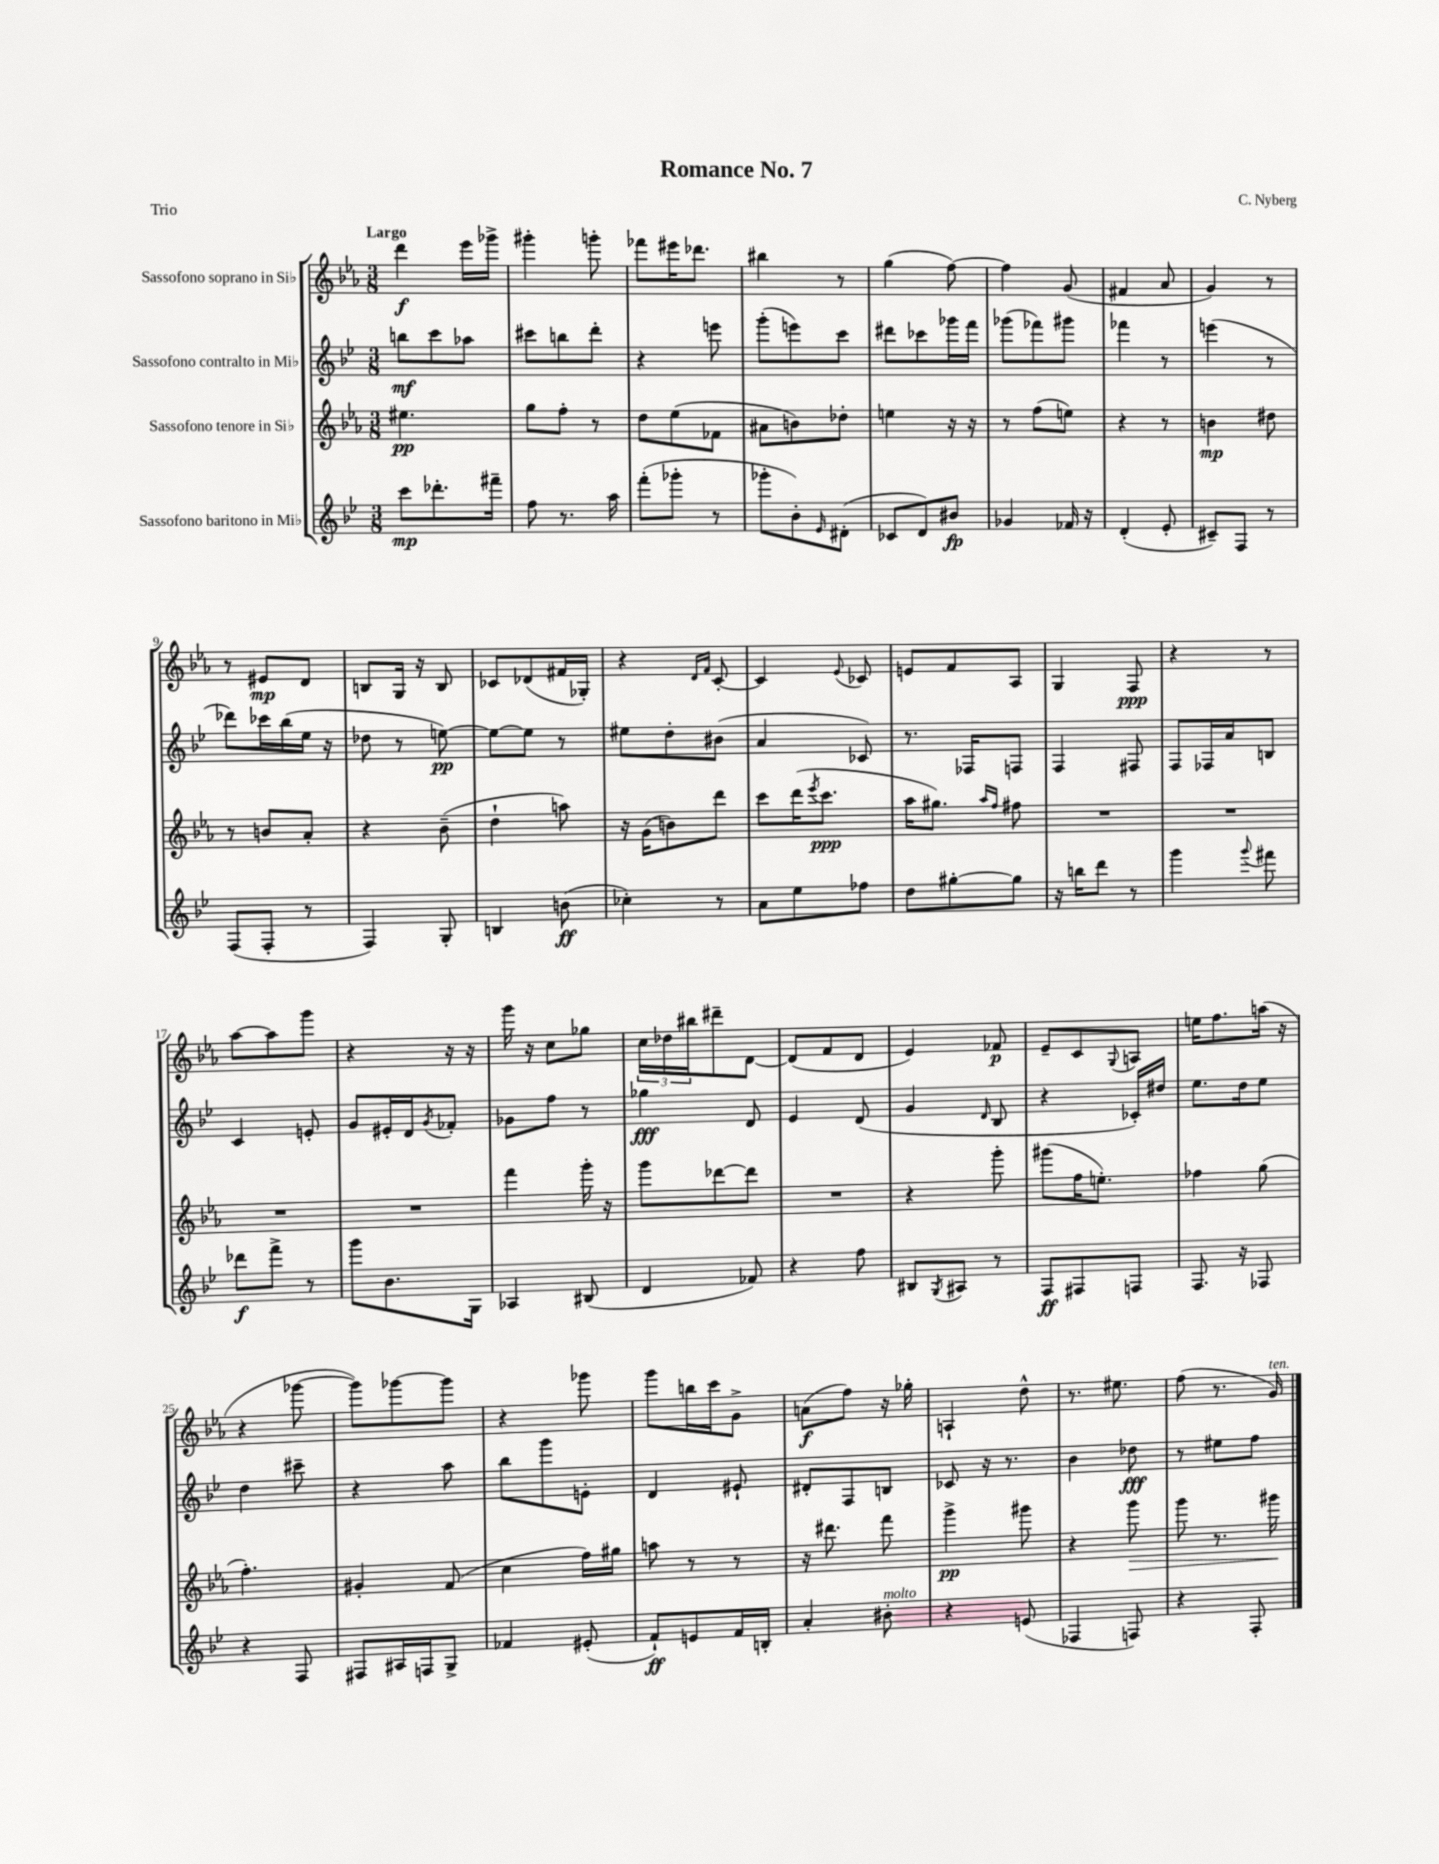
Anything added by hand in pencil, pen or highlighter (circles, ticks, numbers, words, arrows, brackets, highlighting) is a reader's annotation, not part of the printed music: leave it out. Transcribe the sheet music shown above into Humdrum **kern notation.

**kern	**dynam	**kern	**dynam	**kern	**dynam	**kern	**dynam
*part4	*part4	*part3	*part3	*part2	*part2	*part1	*part1
*staff4	*staff4	*staff3	*staff3	*staff2	*staff2	*staff1	*staff1
*I"Sassofono baritono in Mi♭	*	*I"Sassofono tenore in Si♭	*	*I"Sassofono contralto in Mi♭	*	*I"Sassofono soprano in Si♭	*
*clefG2	*	*clefG2	*	*clefG2	*	*clefG2	*
*k[b-e-]	*	*k[b-e-a-]	*	*k[b-e-]	*	*k[b-e-a-]	*
*M3/8	*	*M3/8	*	*M3/8	*	*M3/8	*
=1	=1	=1	=1	=1	=1	=1	=1
!	!	!	!	!	!	!LO:TX:a:B:t=Largo	!
8ccc\L	mp	4.ee#X\	pp	8bbn\L	mf	4ddd\	f
8.ddd-X'\	.	.	.	8ccc\	.	.	.
.	.	.	.	8aa-X\J	.	16eee-\LL	.
16fff#X~\Jk	.	.	.	.	.	16ggg-X^\JJ	.
=2	=2	=2	=2	=2	=2	=2	=2
8ff\	.	8gg\L	.	8ccc#X\L	.	4ggg#X'\	.
8.r	.	8ff'\J	.	8bbn\	.	.	.
.	.	8r	.	8ddd'\J	.	8gggn'\	.
16aa\	.	.	.	.	.	.	.
=3	=3	=3	=3	=3	=3	=3	=3
(8fff'\L	.	8dd\L	.	4r	.	8fff-X\L	.
8ggg-X'\J	.	(8ee-\	.	.	.	16eee#X\K	.
.	.	.	.	.	.	8.ddd-X\J	.
8r	.	8f-X\J	.	8eeen\	.	.	.
=4	=4	=4	=4	=4	=4	=4	=4
8ggg-X'\L	.	8a#X\L	.	(8ggg'\L	.	4bb#X\	.
8b-'\)	.	8bn\)	.	8eeen\)	.	.	.
16qqe-/	.	.	.	.	.	.	.
(8d#X'\J	.	8dd-X'\J	.	8ccc\J	.	8r	.
=5	=5	=5	=5	=5	=5	=5	=5
8c-X/L	.	4een\	.	8ddd#X\L	.	(4gg\	.
8d/)	.	.	.	8ccc-X\	.	.	.
8b#X/J	fp	16r	.	16ggg-X\L	.	[8ff\)	.
.	.	16r	.	16fff\JJ	.	.	.
=6	=6	=6	=6	=6	=6	=6	=6
4g-X/	.	8r	.	(8ggg-X\L	.	4ff\]	.
.	.	(8ff\L	.	8fff-X\)	.	.	.
16f-X/	.	8een\J)	.	8ggg#X\J	.	(8g/	.
16r	.	.	.	.	.	.	.
=7	=7	=7	=7	=7	=7	=7	=7
(4d'/	.	4r	.	4fff-X\	.	4f#X/	.
8e-'/	.	8r	.	8r	.	8a-/	.
=8	=8	=8	=8	=8	=8	=8	=8
8c#X~/L)	.	4bn\	mp	(4eeen\	.	4g/)	.
8F/J	.	.	.	.	.	.	.
8r	.	8dd#X\	.	8r	.	8r	.
!!LO:LB:g=z
=9	=9	=9	=9	=9	=9	=9	=9
(8F/L	.	8r	.	8ddd-X\L)	.	8r	.
8F'/J	.	8bn/L	.	16ccc-X\L	.	8e#X/L	mp
.	.	.	.	(16bb-\	.	.	.
8r	.	8a-'/J	.	16ee-\JJ	.	8d/J	.
.	.	.	.	16r	.	.	.
=10	=10	=10	=10	=10	=10	=10	=10
4F/)	.	4r	.	8dd-X\	.	8Bn/L	.
.	.	.	.	8r	.	16G/Jk	.
.	.	.	.	.	.	16r	.
8G'/	.	(8b-~\	.	[8een\)	pp	8B/	.
=11	=11	=11	=11	=11	=11	=11	=11
4Bn/	.	4dd`\	.	8ee\L_	.	8c-X/L	.
.	.	.	.	8ee\J]	.	(8d-X/	.
(8bn\	ff	8aan\)	.	8r	.	16f#X/L	.
.	.	.	.	.	.	16G-X'/JJ)	.
=12	=12	=12	=12	=12	=12	=12	=12
4cc-X'\)	.	16r	.	8ee#X\L	.	4r	.
.	.	(16g\KL	.	.	.	.	.
.	.	8bn\)	.	8dd'\	.	.	.
.	.	.	.	.	.	16qqd/LL	.
.	.	.	.	.	.	16qqf/JJ	.
8r	.	8ddd\J	.	(8b#X\J	.	[8c'/	.
=13	=13	=13	=13	=13	=13	=13	=13
8a\L	.	8ccc\L	.	4a/	.	4c/]	.
8ee-\	.	(16ddd\K	.	.	.	.	.
.	.	8qeee-/	.	.	.	.	.
.	.	8.ccc\J	ppp	.	.	.	.
.	.	.	.	.	.	8qqe-/	.
8ff-X\J	.	.	.	8c-X/)	.	8c-X/	.
=14	=14	=14	=14	=14	=14	=14	=14
8dd\L	.	16aa-\KL	.	8.r	.	8en/L	.
.	.	8.gg#X\J)	.	.	.	.	.
[8gg#X'\	.	.	.	.	.	8f/	.
.	.	.	.	16F-X/KL	.	.	.
.	.	16qqaa-/LL	.	.	.	.	.
.	.	16qqff/JJ	.	.	.	.	.
8gg#\J]	.	8ff#X\	.	8Fn/J	.	8A-/J	.
=15	=15	=15	=15	=15	=15	=15	=15
16r	.	4.r	.	4F/	.	4G/	.
16bbn\KL	.	.	.	.	.	.	.
8ddd\J	.	.	.	.	.	.	.
8r	.	.	.	8F#X/	.	8F/	ppp
=16	=16	=16	=16	=16	=16	=16	=16
4ggg\	.	4.r	.	8F/L	.	4r	.
.	.	.	.	16F-X/L	.	.	.
.	.	.	.	16a/J	.	.	.
8qqggg/	.	.	.	.	.	.	.
8fff#X\	.	.	.	8Bn/J	.	8r	.
!!LO:LB:g=z
=17	=17	=17	=17	=17	=17	=17	=17
8ddd-X\L	f	4.r	.	4c/	.	[8aa-\L	.
8fff^\J	.	.	.	.	.	8aa-\]	.
8r	.	.	.	8en'/	.	8ggg\J	.
=18	=18	=18	=18	=18	=18	=18	=18
8ggg\L	.	4.r	.	8g/L	.	4r	.
8.b-\	.	.	.	16e#X'/L	.	.	.
.	.	.	.	16d/J	.	.	.
.	.	.	.	8qg/	.	.	.
.	.	.	.	8f-X'/J	.	16r	.
16G\Jk	.	.	.	.	.	16r	.
=19	=19	=19	=19	=19	=19	=19	=19
4A-X/	.	4fff\	.	8g-X\L	.	16ggg\	.
.	.	.	.	.	.	16r	.
.	.	.	.	8ff\J	.	8cc\L	.
(8B#X/	.	16ggg'\	.	8r	.	8gg-X\J	.
.	.	16r	.	.	.	.	.
=20	=20	=20	=20	=20	=20	=20	=20
4d/	.	8ggg\L	.	4gg-X\	fff	24cc\LL	.
.	.	.	.	.	.	24dd-X\	.
.	.	.	.	.	.	24bb#X\J	.
.	.	[8ddd-X\	.	.	.	8ddd#X~\	.
8f-X/)	.	8ddd-\J]	.	8d/	.	[8d\J	.
=21	=21	=21	=21	=21	=21	=21	=21
4r	.	4.r	.	4e-/	.	(8d/L]	.
.	.	.	.	.	.	8f/	.
8ff\	.	.	.	(8d/	.	8d/J	.
=22	=22	=22	=22	=22	=22	=22	=22
8B#X/L	.	4r	.	4g/	.	4e-/)	.
8qG/	.	.	.	.	.	.	.
8A#X/J	.	.	.	.	.	.	.
.	.	.	.	16qqd/	.	.	.
8r	.	8ggg'\	.	8B-/	.	8f-X/	p
=23	=23	=23	=23	=23	=23	=23	=23
8F/L	ff	(8ggg#X\L	.	4r	.	8e-~/L	.
8F#X/	.	16ff\K	.	.	.	8c/	.
.	.	8.een'\J)	.	.	.	.	.
.	.	.	.	.	.	8qqG/	.
8Fn/J	.	.	.	16c-X'/LL)	.	8An/J	.
.	.	.	.	16dd#X/JJ	.	.	.
=24	=24	=24	=24	=24	=24	=24	=24
8.F/	.	4ff-X\	.	8.ee-\L	.	16een\KL	.
.	.	.	.	.	.	8.ff\	.
16r	.	.	.	16dd\k	.	.	.
8F-X/	.	(8gg\	.	8ee-\J	.	(16aan\Jk	.
.	.	.	.	.	.	16r	.
!!LO:LB:g=z
=25	=25	=25	=25	=25	=25	=25	=25
4r	.	4.ff'\)	.	4dd\	.	4r	.
8F/	.	.	.	8ccc#X~\	.	[8ggg-X\	.
=26	=26	=26	=26	=26	=26	=26	=26
8F#X/L	.	4g#X'/	.	4r	.	8ggg-\L])	.
16A#X/L	.	.	.	.	.	[8ggg-X\	.
16Fn/J	.	.	.	.	.	.	.
8G^/J	.	(8f/	.	8aa\	.	8ggg-\J]	.
=27	=27	=27	=27	=27	=27	=27	=27
4f-X/	.	4cc\	.	8bb-\L	.	4r	.
.	.	.	.	8ggg\	.	.	.
(8e#X'/	.	16ff\LL)	.	8en'\J	.	8ggg-X\	.
.	.	16gg#X\JJ	.	.	.	.	.
=28	=28	=28	=28	=28	=28	=28	=28
8f`/L)	ff	8aan\	.	4d/	.	8ggg\L	.
8en/	.	8r	.	.	.	16bbn\L	.
.	.	.	.	.	.	16ccc\J	.
16f/L	.	8r	.	8e#X`/	.	8g^\J	.
16Bn'/JJ	.	.	.	.	.	.	.
=29	=29	=29	=29	=29	=29	=29	=29
4a'/	.	16r	.	8d#X'/L	.	(8an\L	f
.	.	8.ddd#X\	.	.	.	.	.
.	.	.	.	8F/	.	8ff\J)	.
!LO:TX:a:i:t=molto	!	!	!	!	!	!	!
8b#X'\	.	8fff\	.	8Bn/J	.	16r	.
.	.	.	.	.	.	16gg-X'\	.
=30	=30	=30	=30	=30	=30	=30	=30
4r	.	4ggg^\	pp	8c-X/	.	4An`/	.
.	.	.	.	16r	.	.	.
.	.	.	.	8.r	.	.	.
(8en/	.	8ggg#X\	.	.	.	8dd^^\	.
=31	=31	=31	=31	=31	=31	=31	=31
4F-X/	.	4r	.	4b-\	.	8.r	.
.	.	.	.	.	.	8.ee#X\	.
!	!	!	!LO:HP:b	!	!	!	!
8Fn/)	.	8ggg\	>	8dd-X\	fff	.	.
=32	=32	=32	=32	=32	=32	=32	=32
4r	.	8ggg\	.	8r	.	(8ff\	.
.	.	8.r	.	8ee#X\L	.	8.r	.
8F'/	.	.	.	8ff\J	.	.	.
!	!	!	!	!	!	!LO:TX:a:i:t=ten.	!
.	.	16ggg#X\	.	.	.	16g/)	.
.	.	.	]	.	.	.	.
==	==	==	==	==	==	==	==
*-	*-	*-	*-	*-	*-	*-	*-
